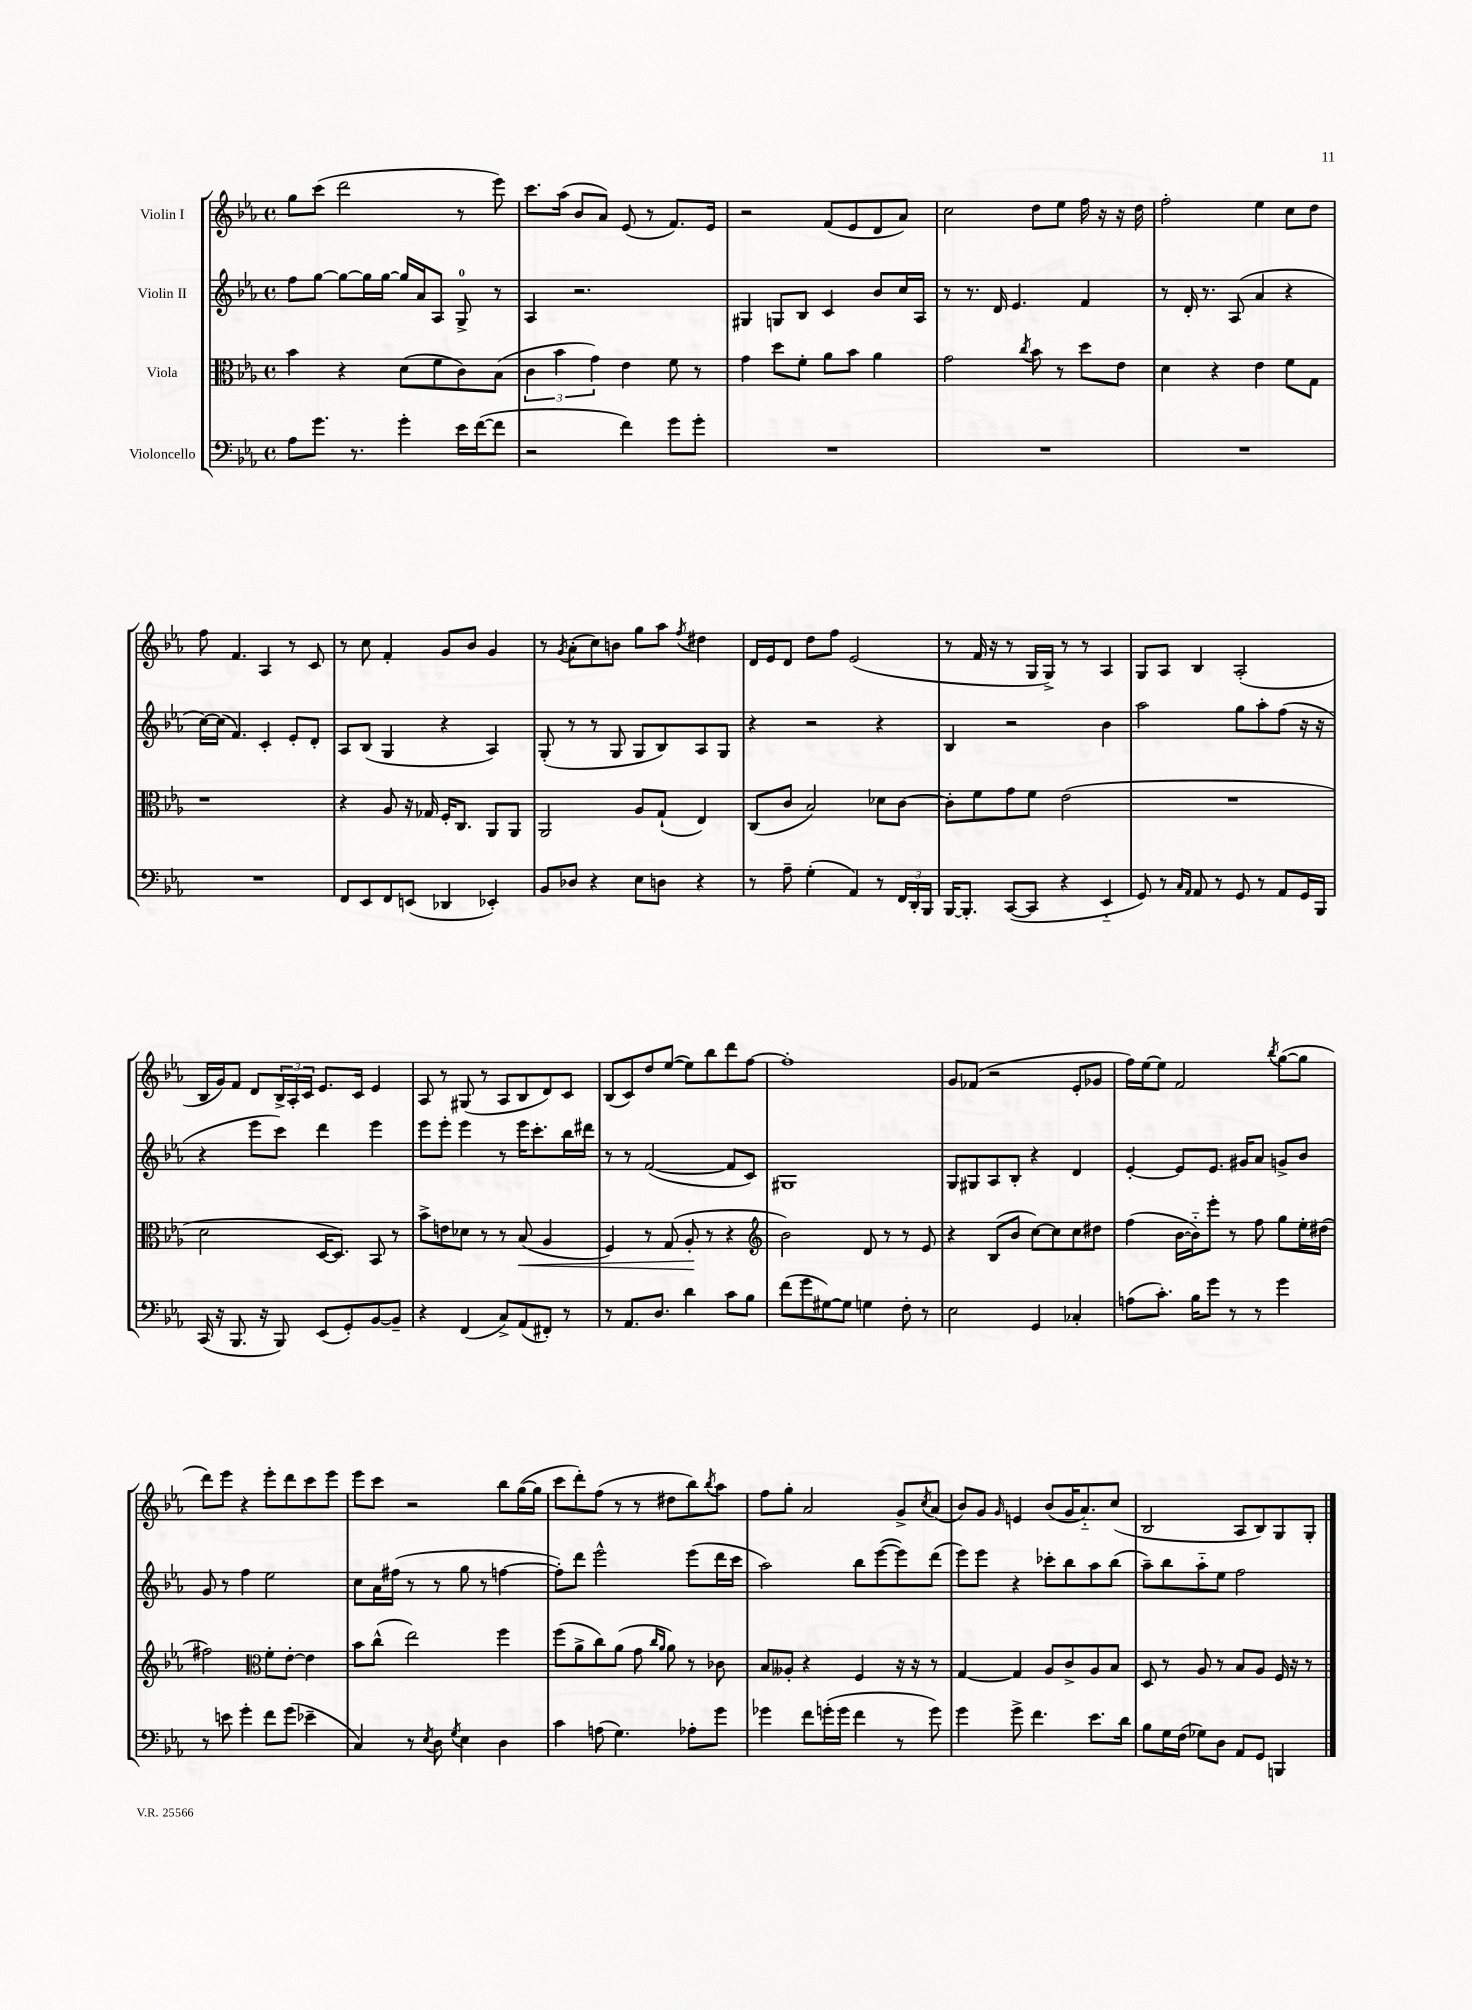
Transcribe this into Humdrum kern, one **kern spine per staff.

**kern	**kern	**kern	**kern
*staff4	*staff3	*staff2	*staff1
*clefF4	*clefC3	*clefG2	*clefG2
*k[b-e-a-]	*k[b-e-a-]	*k[b-e-a-]	*k[b-e-a-]
*M4/4	*M4/4	*M4/4	*M4/4
*met(c)	*met(c)	*met(c)	*met(c)
8A-\L	4b-\	8ff\L	8gg\L
8.g\J	.	[8gg\J	(8ccc\J
.	4r	8gg\_L	2ddd\
8.r	.	.	.
.	.	16gg\]L	.
.	.	[16gg\JJ	.
4g'\	(8d\L	16gg/]LL	.
.	.	16a-/J	.
.	8f\	8A-/J	.
16e-\LL	8c\)	8G^/	8r
([16f\J	.	.	.
8f\]J	(8B-\J	8r	8eee-\)
=	=	=	=
2r	6c\	4A-/	8.ccc\L
.	6b-\	.	.
.	.	.	(16aa-\Jk
.	.	2.r	8b-/L
.	6g\)	.	.
.	.	.	8a-/J)
4f\)	4e-\	.	(8e-/
.	.	.	8r
8g\L	8f\	.	8.f/L)
8g'\J	8r	.	.
.	.	.	16e-/Jk
=	=	=	=
1r	4g\	4G#/	2r
.	8dd\L	8G/L	.
.	8f'\J	8B-/J	.
.	8a-\L	4c/	(8f/L
.	8b-\J	.	8e-/
.	4a-\	8b-/L	8d/
.	.	16cc/L	8a-/J)
.	.	16A-/JJ	.
=	=	=	=
1r	2g\	8r	2cc\
.	.	8.r	.
.	.	16d/	.
.	.	4.e-/	.
.	8qcc/	.	.
.	8b-\	.	8dd\L
.	8r	.	8ee-\J
.	8dd\L	4f/	16ff\
.	.	.	16r
.	8e-\J	.	16r
.	.	.	16dd\
=	=	=	=
1r	4d\	8r	2ff'\
.	.	16d'/	.
.	.	8.r	.
.	4r	.	.
.	.	(8A-/	.
.	4e-\	4a-/	4ee-\
.	8f\L	4r	8cc\L
.	8G\J	.	8dd\J
=	=	=	=
1r	1r	[16cc\LL)	8ff\
.	.	(16cc\]JJ	.
.	.	4.f/)	4.f/
.	.	4c'/	4A-/
.	.	8e-'/L	8r
.	.	8d'/J	8c/
=	=	=	=
8FF/L	4r	8A-/L	8r
8EE-/	.	(8B-/J	8cc\
8FF/	8A-/	4G/	4f'/
(8EE/J	16r	.	.
.	16G-/	.	.
4DD-/	16F'/LK	4r	8g/L
.	8.C/J	.	.
.	.	.	8b-/J
4EE-'/)	8AA-/L	4A-/)	4g/
.	8AA-/J	.	.
=	=	=	=
8BB-/L	2AA-/	(8G'/	8r
.	.	.	8qg/
8D-/J	.	8r	(8a-'\L
4r	.	8r	8cc\)
.	.	8G/	8b\J
8E-\L	8A-/L	8G/L	8gg\L
8D\J	(8G`/J	8B-/)	8aa-\J
.	.	.	8qff/
4r	4E-/)	8A-/	4dd#\
.	.	8G/J	.
=	=	=	=
8r	(8C/L	4r	16d/LL
.	.	.	16e-/J
8A-~\	8c/J	.	8d/J
(4G'\	2B-/)	2r	8dd\L
.	.	.	8ff\J
4AA-/)	.	.	(2e-/
8r	8d-\L	4r	.
24FF/LL	[8c\J	.	.
24DD'/	.	.	.
24BBB-/JJ	.	.	.
=	=	=	=
[16BBB-/LK	8c'\]L	4B-/	8r
8.BBB-'/]J	.	.	.
.	8f\	.	16f/
.	.	.	16r
([8CC/L	8g\	2r	8r
8CC/]J	8f\J	.	16G/LL
.	.	.	16G^/JJ)
4r	(2e-\	.	8r
.	.	.	8r
4EE-'~/	.	4b-\	4A-/
=	=	=	=
8GG/)	1r	2aa-\	8G/L
8r	.	.	8A-/J
16qqC/LL	.	.	.
16qqAA-/JJ	.	.	.
8AA-/	.	.	4B-/
8r	.	.	.
8GG/	.	8gg\L	(2A-'/
8r	.	8aa-'\	.
8AA-/L	.	(8ff\J	.
16GG/L	.	16r	.
16BBB-/JJ	.	16r	.
=	=	=	=
(16CC/	2d\	4r	16B-/LL
16r	.	.	16g/J)
8.BBB-/	.	.	8f/J
.	.	8eee-\L	8d/L
16r	.	.	.
8BBB-/)	.	8ccc\J)	24B-^/L
.	.	.	24A-'/
.	.	.	24c/JJ
(8EE-/L	[16D/LK	4ddd\	8.e-/L
.	8.D/]J)	.	.
8GG'/)	.	.	.
.	.	.	16c/Jk
[8BB-/	8BB-/	4eee-\	4e-/
8BB-~/]J	8r	.	.
=	=	=	=
4r	8b-^\L	8eee-\L	8A-/
.	8e\	8eee-'\J	8r
(4FF/	8d-\J	4eee-\	(8G#/
.	8r	.	8r
8C^/L)	8r	8r	8A-/L
(8AA-/	(8B-/	16eee-\LK	8B-/
.	.	8.ccc'\	.
8FF#'/J)	4A-/	.	8d/)
8r	.	16bb-\L	8c/J
.	.	16ddd#\JJ	.
=	=	=	=
8r	4F/)	8r	(8B-/L
8.AA-/L	.	8r	8c/)
.	8r	([2f/	8dd/
8.D/J	.	.	.
.	(8G/	.	([8ee-/J
4d\	8A-'/	.	8ee-\]L)
.	8r	.	8bb-\
8c\L	4r	8f/]L	8ddd\
8B-\J	.	8c/J)	[8ff\J
=	=	=	=
*	*clefG2	*	*
(8f\L	2b-\)	1G#	1ff']
8g\	.	.	.
[8G#\)	.	.	.
8G#\]J	.	.	.
4G\	8d/	.	.
.	8r	.	.
8F'\	8r	.	.
8r	8e-/	.	.
=	=	=	=
2E-\	4r	8G/L	8g/L
.	.	8G#/	(8f-/J
.	(8B-/L	8A-/	2r
.	8b-/J	8B-'/J	.
4GG/	[8cc\L)	4r	.
.	8cc\]	.	.
4C-'/	8cc\	4d/	8e-'/L
.	8dd#\J	.	8g-/J
=	=	=	=
(8A\L	(4ff\	[4e-'/	16ff\LL)
.	.	.	[16ee-\J
8.c'\J)	.	.	8ee-\]J
.	[16b-\LL	8e-/]L	2f/
16B-\LK	16b-'~\]J)	.	.
8g\J	8eee-'\J	8.e-/J	.
8r	8r	.	.
.	.	16g#/LK	.
8r	8ff\	8a-/J	.
.	.	.	8qbb-/
4g\	8gg\L	8g^/L	([8gg\L
.	16ee-'\L	8b-/J	8gg\]J
.	(16dd#\JJ	.	.
=	=	=	=
8r	2ff#\)	8g/	8ddd\L)
8e\	.	8r	8eee-\J
4g'\	.	4ff\	4r
*	*clefC3	*	*
8f\L	8f'\L	2ee-\	8eee-'\L
(8g\J	[8e-'\J	.	8ddd\
4e-~\	4e-\]	.	8ccc\
.	.	.	8eee-\J
=	=	=	=
4C/)	8b-\L	8cc\L	8eee-\L
.	(8cc^^\J	16a-\L	8ccc\J
.	.	(16ff#\JJ	.
8r	2ee-\)	8r	2r
8qE-/	.	.	.
8D\	.	8r	.
8qG/	.	.	.
4E-\	.	8gg\	.
.	.	8r	.
4D\	4ff\	[4ff\	8bb-\L
.	.	.	([16gg\L
.	.	.	16gg\]JJ
=	=	=	=
4c\	(8ff\L	8ff'\]L)	8ccc\L
.	8a-^\	8ddd\J	8ddd'\)
(8A\	8cc\)	2eee-^^\	(8ff\J
4.G\)	(8a-\J	.	8r
.	8g\	.	8r
.	16qqcc/LL	.	.
.	16qqa-/JJ	.	.
.	8a-\)	.	8dd#\L
8A-'\L	8r	(8eee-\L	8bb-\)
.	.	.	8qbb-/
8g\J	8c-\	16ddd\L	8aa-\J
.	.	16ccc\JJ	.
=	=	=	=
4g-\	8B-/L	2aa-\)	8ff\L
.	8A--'/J	.	8gg'\J
8f\L	4r	.	2a-/
(16g'\L	.	.	.
16g\JJ	.	.	.
4f\	4F/	8bb-\L	.
.	.	([8eee-\	.
8r	16r	8eee-\])	8g^/L
.	16r	.	.
.	.	.	8qcc/
8g\)	8r	(8ddd\J	(8a-/J
=	=	=	=
4g\	[4G/	8eee-\L)	8b-/L)
.	.	8eee-\J	8g/J
.	.	.	16qqg/
8g^\	4G/]	4r	4e/
4.f\	.	.	.
.	8A-/L	8ccc-'\L	(8b-/L
.	8c^/	8bb-\	16g/K
.	.	.	8.a-'~/)
8.e-\L	8A-/	8aa-\	.
.	8B-/J	(8bb-\J	(8cc/J
16d\Jk	.	.	.
=	=	=	=
8B-\L	8D/	8aa-~\L)	2B-/
16G\L	8r	8bb-\	.
(16F\JJ	.	.	.
8G-\L)	8A-/	8aa-'~\	.
8D\J	8r	8ee-\J	.
8AA-/L	8B-/L	2ff\	8A-/L
8GG/J	8A-/J	.	8B-/)
4BBB/	16F/	.	8G/
.	16r	.	.
.	8r	.	8G'/J
==	==	==	==
*-	*-	*-	*-
